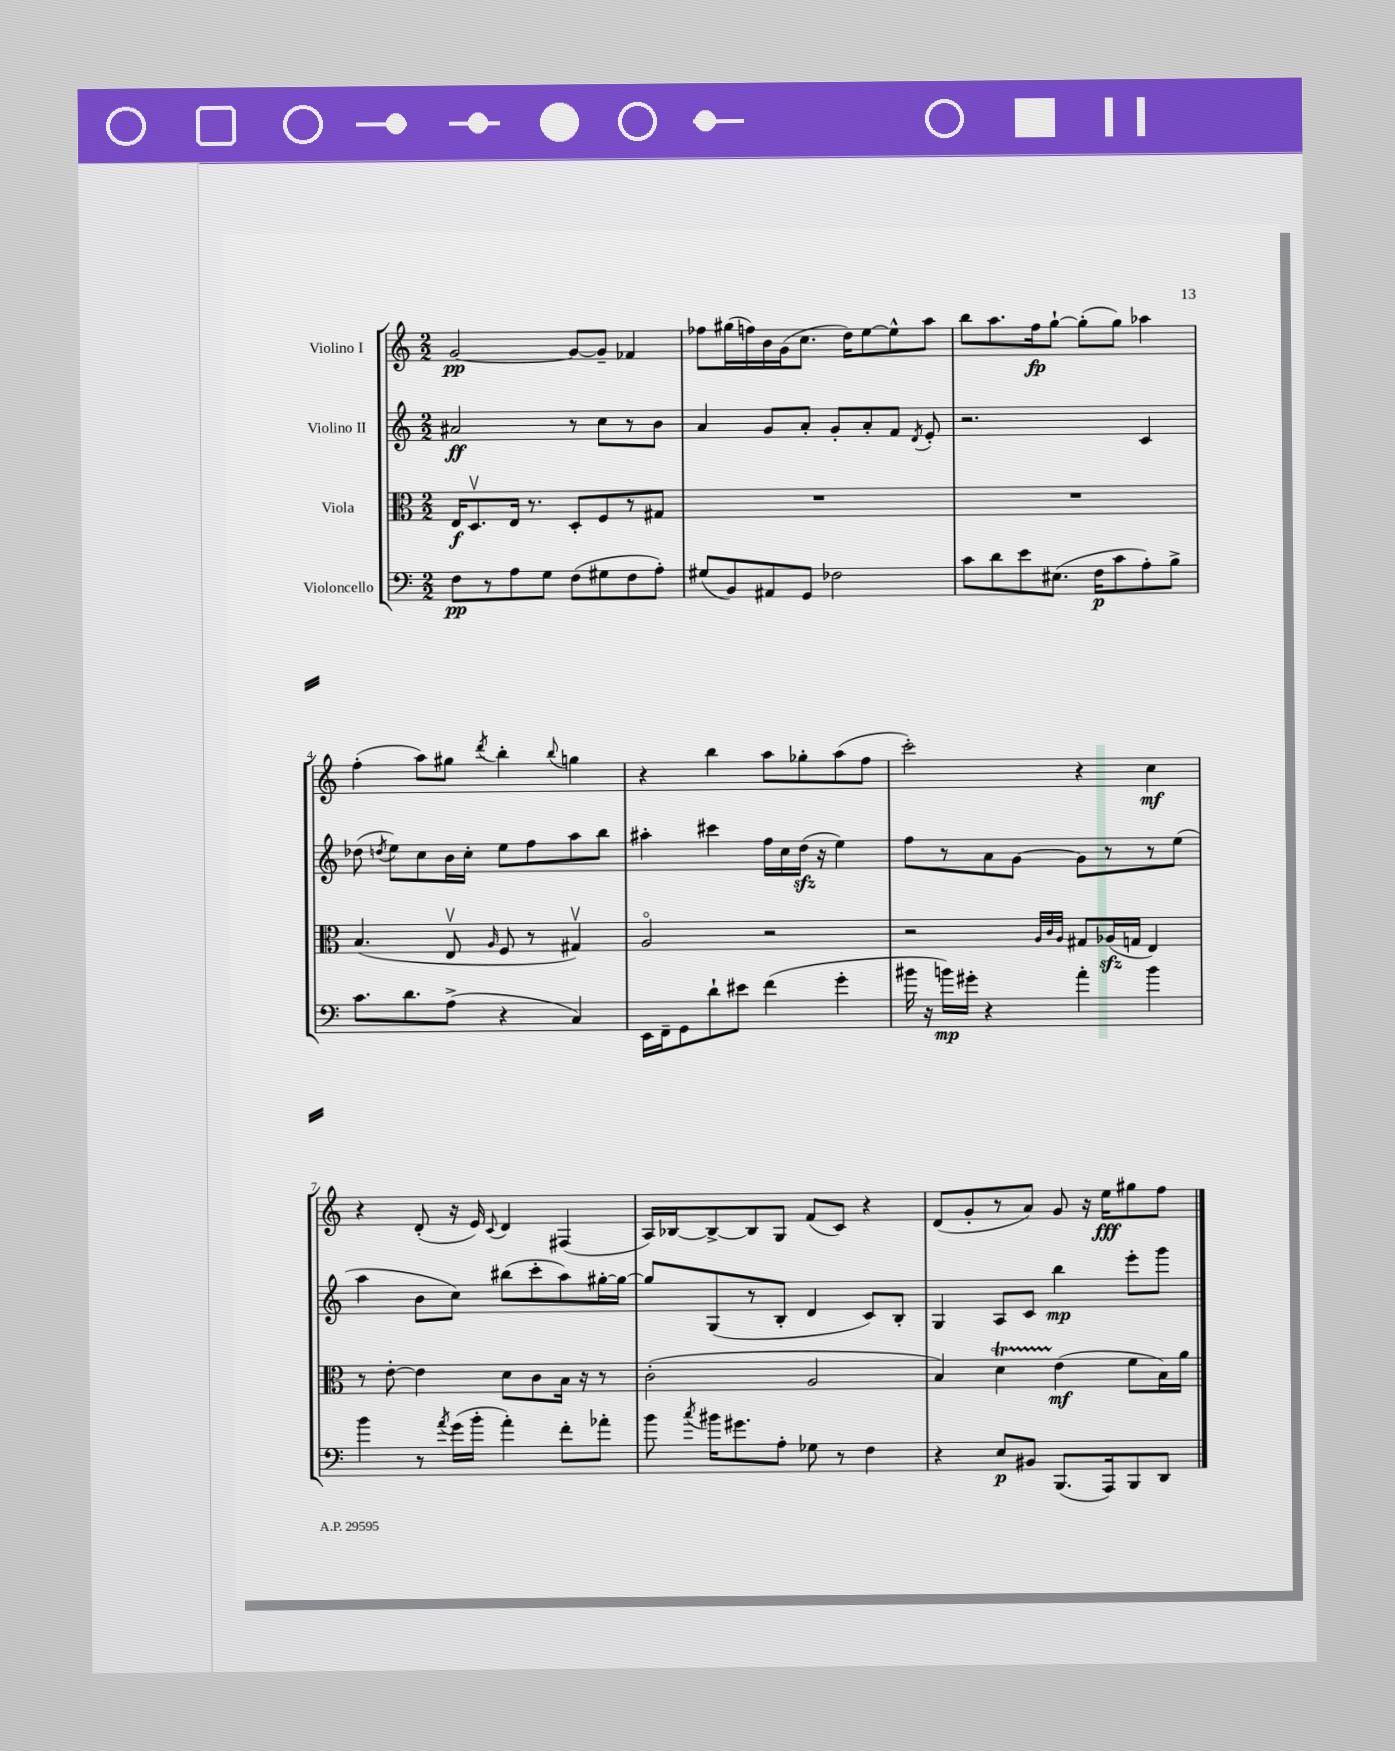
<<
\new StaffGroup <<
\new Staff = "s0" \with { instrumentName = "Violino I" } {
    \clef treble \key c \major \numericTimeSignature \time 2/2
    \autoBeamOff g'2~\pp g'8[~ g'8]-- fes'4 |
    fes''8[ gis''16( f''16) b'16 g'16( c''8.] d''16[) e''8~ e''8-^ a''8] |
    b''8[ a''8. f''16\fp g''8]~-! g''8[-.( g''8]) aes''4 |
    f''4-.( a''8[) gis''8] \acciaccatura { d'''8 } b''4-. \appoggiatura { b''8 } g''4 |
    r4 b''4 a''8[ ges''8-. a''8( f''8] |
    c'''2-.) r4 c''4\mf |
    r4 d'8-.( r16 e'16) \appoggiatura { c'8 } d'4 fis4( |
    a16[) bes16~ bes8~-> bes8 g8] f'8[( c'8]) r4 |
    d'8[( g'8-. r8 a'8]) g'8 r16 e''16[\fff gis''8 f''8] \bar "|." |
}
\new Staff = "s1" \with { instrumentName = "Violino II" } {
    \clef treble \key c \major \numericTimeSignature \time 2/2
    \autoBeamOff ais'2\ff r8 c''8[ r8 b'8] |
    a'4 g'8[ a'8]-. g'8[-. a'8-. f'8] \acciaccatura { d'8 } e'8-. |
    r2. c'4 |
    des''8( \acciaccatura { d''8 } e''8[) c''8 b'16 c''16]-. e''8[ f''8 a''8 b''8] |
    ais''4-. cis'''4 f''16[ c''16 d''16]\sfz( r16 e''4) |
    f''8[ r8 a'8 g'8]~ g'8[ r8 r8 e''8]( |
    a''4 b'8[ c''8]) bis''8[( c'''8-. a''8) gis''16~-. gis''16]~ |
    gis''8[ g8( r8 b8]-. d'4 c'8[) b8]-. |
    g4 a8[ c'8] b''4\mp e'''8[-. g'''8] \bar "|." |
}
\new Staff = "s2" \with { instrumentName = "Viola" } {
    \clef alto \key c \major \numericTimeSignature \time 2/2
    \autoBeamOff e16[\f d8.\upbow e16] r8. d8[-. f8 r8 gis8] |
    R1 |
    R1 |
    b4.( e8\upbow \grace { a16 } f8 r8 gis4\upbow) |
    a2\flageolet r2 |
    r2 \grace { a32[ c'32 a32] } gis8[ aes16\sfz( g16] e4) |
    r8 e'8~-. e'4 d'8[ c'8 b16] r16 r8 |
    c'2-.( a2 |
    b4) d'4\startTrillSpan e'4\stopTrillSpan\mf( f'8[ b16) a'16] \bar "|." |
}
\new Staff = "s3" \with { instrumentName = "Violoncello" } {
    \clef bass \key c \major \numericTimeSignature \time 2/2
    \autoBeamOff f8[\pp r8 a8 g8] f8[( gis8 f8 a8]-.) |
    gis8[( b,8) ais,8 g,8] fes2 |
    c'8[ d'8 e'8 eis8.]( f16[\p c'8 a8-.) b8]-> |
    c'8.[ d'8. a8]->( r4 c4) |
    e,16[ f,16-- g,8 d'8-! eis'8] f'4( g'4-. |
    bis'16 r16 b'16[\mp) gis'16]-. r4 a'4-. b'4 |
    b'4 r8 \acciaccatura { a'8 } g'16[( b'16]-. a'4-.) f'8[-. aes'8]-. |
    b'8 \acciaccatura { c''8 } bis'16[ gis'8. a8]-. ges8 r8 f4 |
    r4 e8[\p bis,8] b,,8.[( a,,16) b,,8 d,8] \bar "|." |
}
>>
>>
